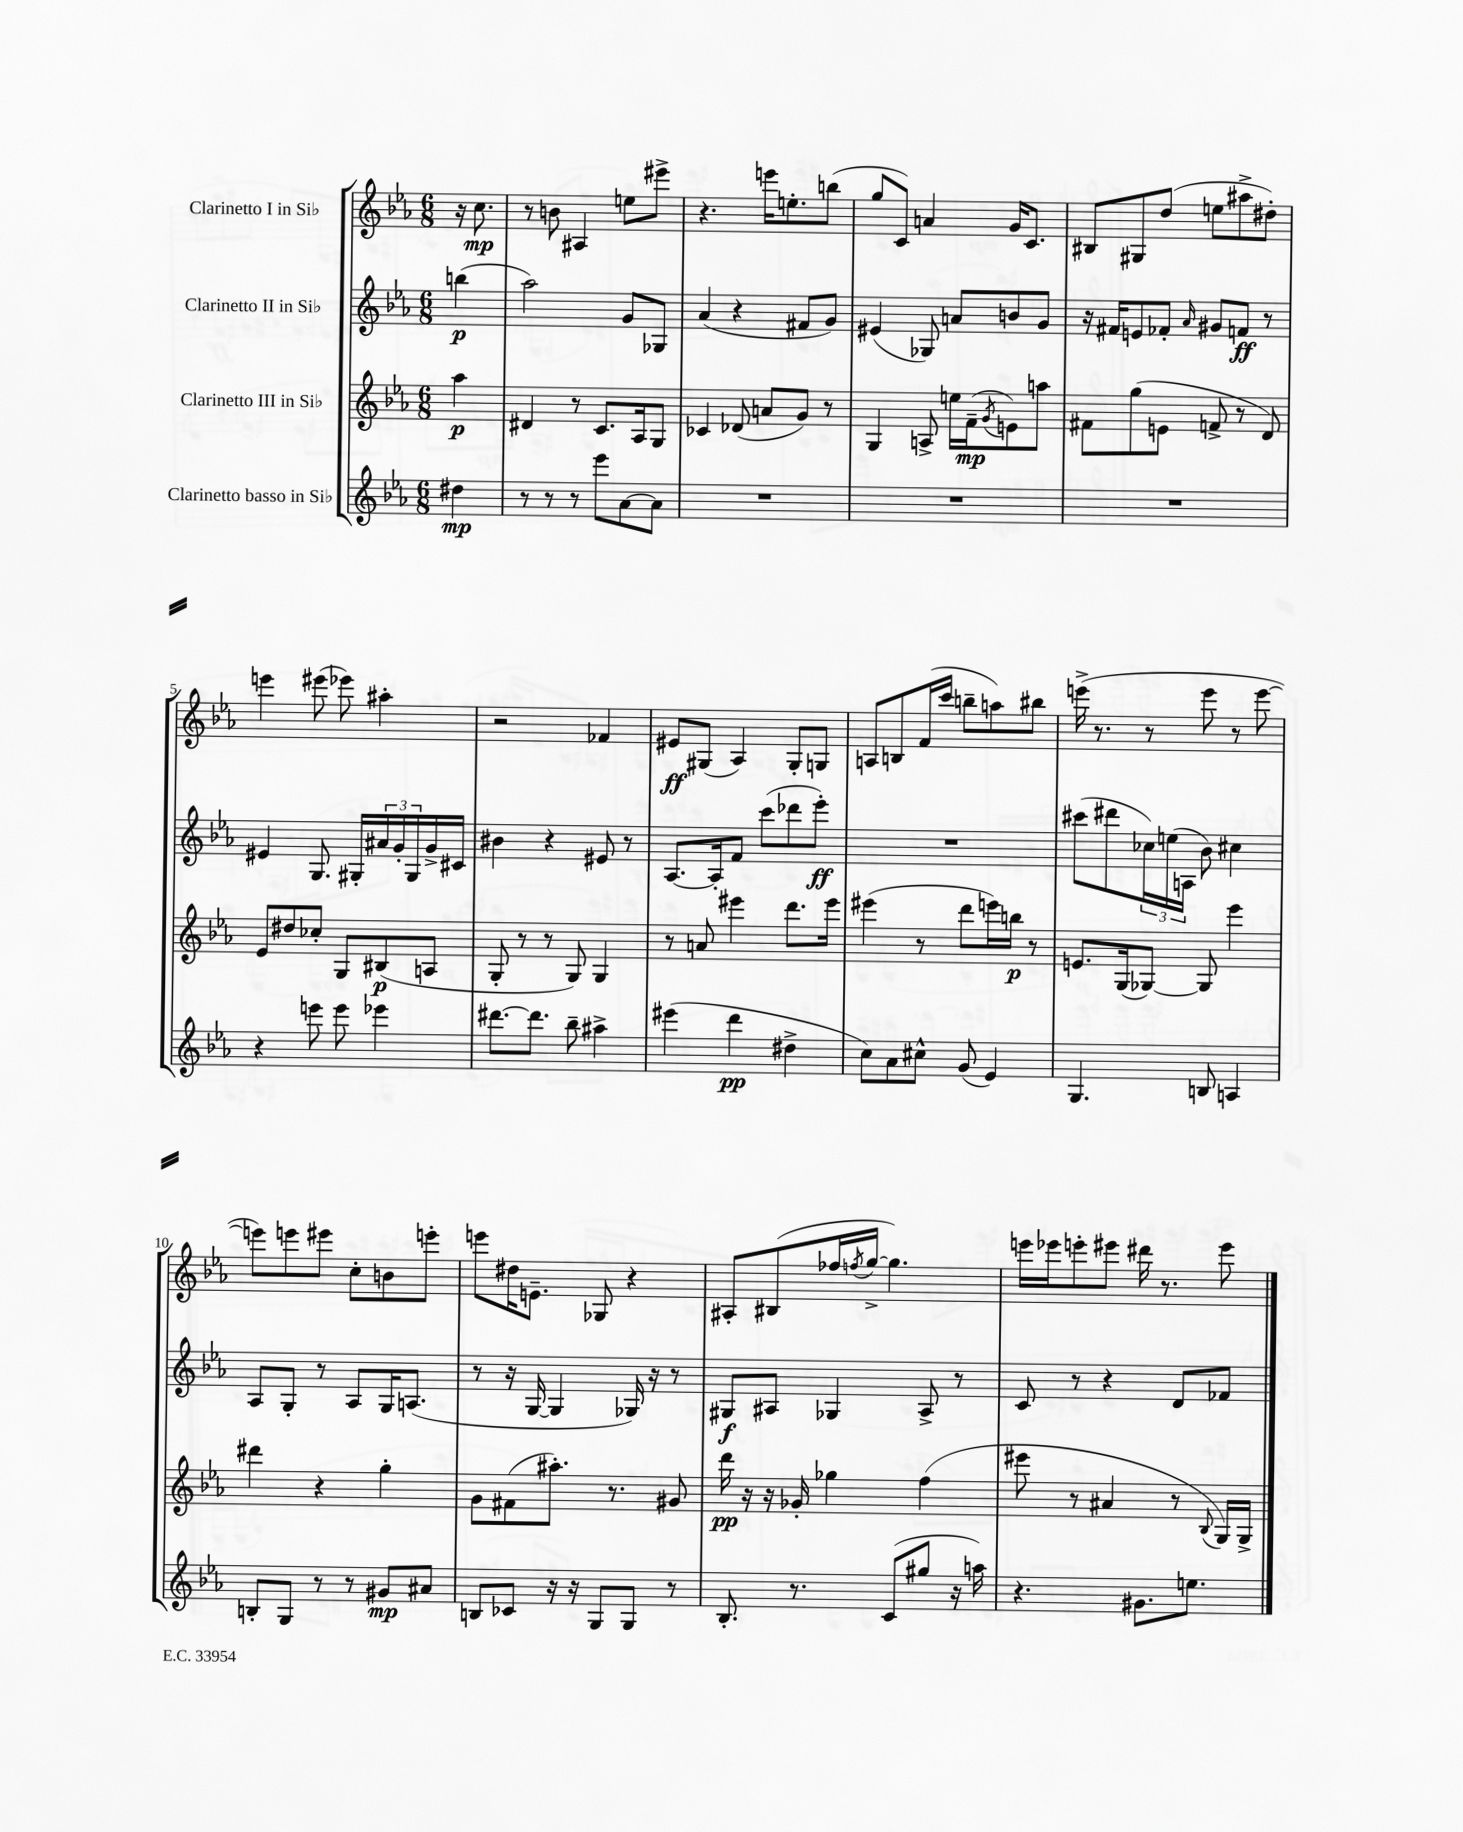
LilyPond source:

<<
\new StaffGroup <<
\new Staff = "s0" \with { instrumentName = "Clarinetto I in Sib" } {
    \clef treble \key ees \major \numericTimeSignature \time 6/8 \partial 4
    r16 c''8.\mp |
    r8 b'8 ais4 e''8 eis'''8-> |
    r4. e'''16 e''8.-. b''8( |
    g''8 c'8) a'4 g'16 c'8. |
    bis8 gis8 d''8( e''8 ais''8-> dis''8-.) |
    e'''4 eis'''8( ees'''8) ais''4-. |
    r2 fes'4 |
    eis'8\ff gis8( aes4) gis8-. g8 |
    a8 b8 f'16( c'''16 b''8-- a''8) bis''8 |
    e'''16->( r8. r8 e'''8 r8 e'''8~ |
    e'''8) e'''8 eis'''8 c''8-. b'8 e'''8-. |
    e'''8 dis''16 e'8.-- ges8 r4 |
    ais8-. bis8( fes''16 \acciaccatura { f''8 } g''16~-> g''4.) |
    e'''16 ees'''16 e'''8-. eis'''8 dis'''16 r8. eis'''8 \bar "|." |
}
\new Staff = "s1" \with { instrumentName = "Clarinetto II in Sib" } {
    \clef treble \key ees \major \numericTimeSignature \time 6/8 \partial 4
    b''4\p( |
    aes''2) g'8 ges8 |
    aes'4( r4 fis'8 g'8) |
    eis'4( ges8) a'8 b'8 g'8 |
    r16 fis'16 e'8 fes'8-. \grace { aes'16 } gis'8 f'8\ff r8 |
    eis'4 g8. gis16-. \tuplet 3/2 { ais'16 g'16-. gis16 } g'16-> cis'16 |
    bis'4 r4 eis'8 r8 |
    aes8.~ aes16-. f'8 c'''8( des'''8 ees'''8-.\ff) |
    R2. |
    cis'''8( dis'''8 \tuplet 3/2 { ces''16) e''16( a16 } bes'8) cis''4 |
    aes8 g8-. r8 aes8 g16 a8.( |
    r8 r16 g16~ g4 ges16) r16 r8 |
    gis8\f ais8 ges4 ais8-> r8 |
    c'8 r8 r4 d'8 fes'8 \bar "|." |
}
\new Staff = "s2" \with { instrumentName = "Clarinetto III in Sib" } {
    \clef treble \key ees \major \numericTimeSignature \time 6/8 \partial 4
    aes''4\p |
    dis'4 r8 c'8. aes16 g8 |
    ces'4 des'8( a'8 g'8) r8 |
    g4 a8-> e''16 f'16--\mp( \acciaccatura { g'8 } e'8) a''8 |
    fis'8 g''8( e'8 f'8-> r8 d'8) |
    ees'8 dis''8 ces''8-. g8 bis8\p( a8 |
    g8-. r8 r8 g8) g4 |
    r8 a'8 eis'''4 d'''8. eis'''16 |
    eis'''4( r8 d'''8 e'''16) b''16\p r8 |
    e'8. g16( ges8~) ges8 ees'''4 |
    dis'''4 r4 g''4-. |
    g'8 fis'8( ais''8.-.) r8. gis'8 |
    d'''16\pp r16 r16 ges'16-. ges''4 f''4( |
    eis'''8 r8 ais'4 r8 \appoggiatura { bes8 } g16) g16-> \bar "|." |
}
\new Staff = "s3" \with { instrumentName = "Clarinetto basso in Sib" } {
    \clef treble \key ees \major \numericTimeSignature \time 6/8 \partial 4
    dis''4\mp |
    r8 r8 r8 ees'''8 aes'8~ aes'8 |
    R2. |
    R2. |
    R2. |
    r4 e'''8 e'''8 ees'''4 |
    dis'''8.~ dis'''8. bes''8-- ais''4-> |
    eis'''4( d'''4\pp dis''4-> |
    c''8) aes'8 cis''8-^ g'8( ees'4) |
    g4. b8 a4 |
    b8-. g8 r8 r8 gis'8\mp ais'8 |
    b8 ces'8 r16 r16 g8 g8 r8 |
    bes8.-. r8. c'8( gis''8 r16 a''16) |
    r4. gis'8. e''8. \bar "|." |
}
>>
>>
